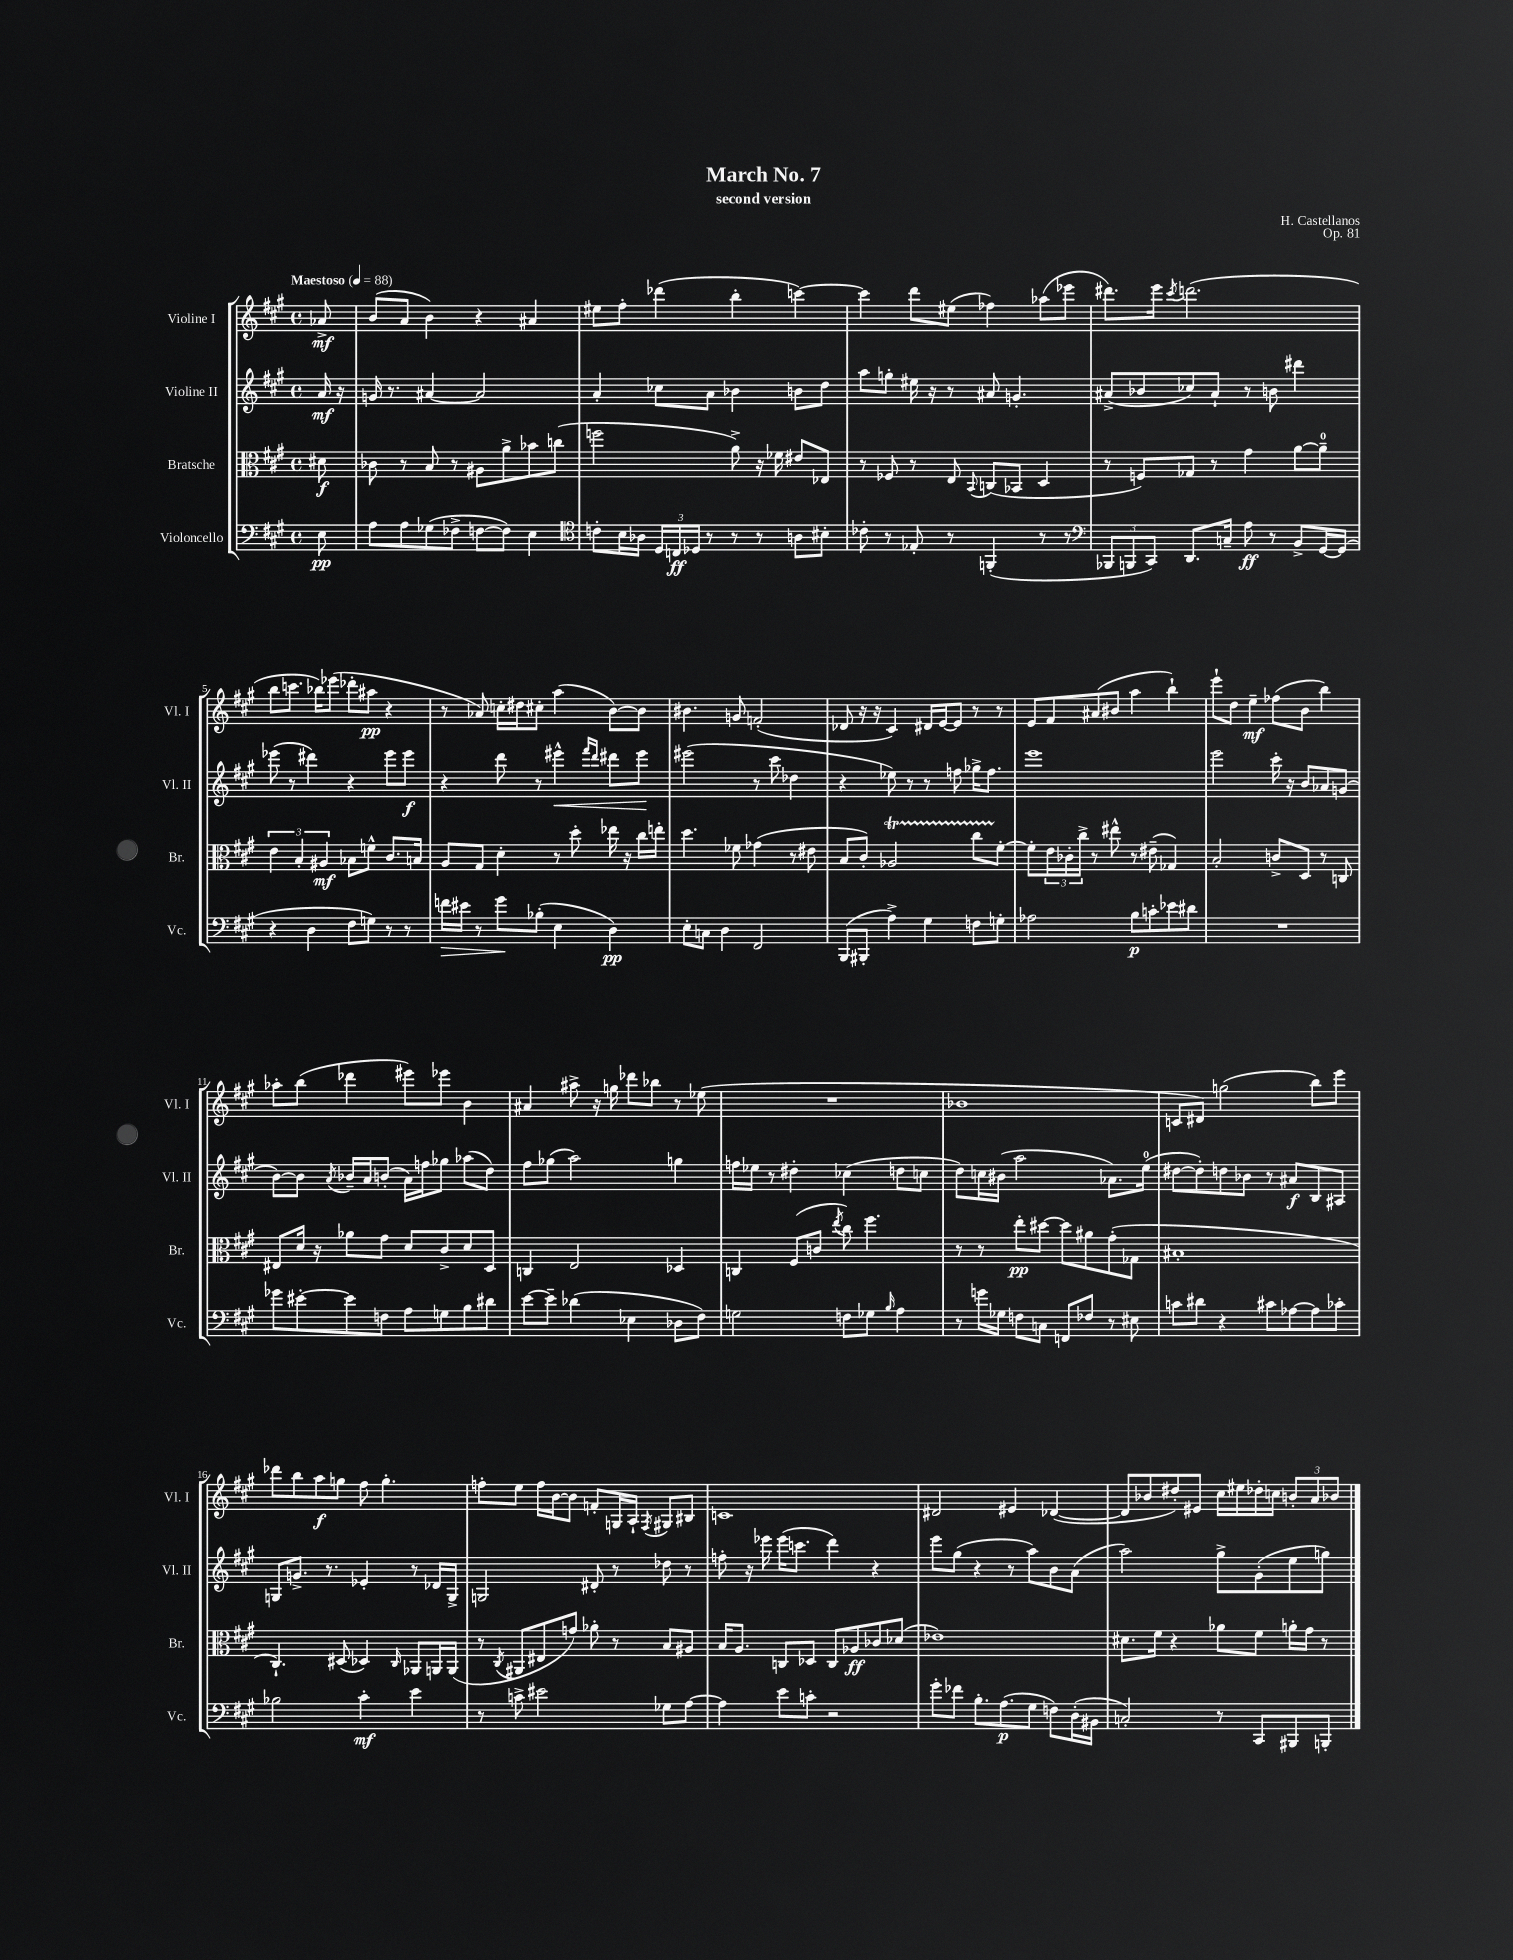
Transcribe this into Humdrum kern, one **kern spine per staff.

**kern	**kern	**kern	**kern
*staff4	*staff3	*staff2	*staff1
*clefF4	*clefC3	*clefG2	*clefG2
*k[f#c#g#]	*k[f#c#g#]	*k[f#c#g#]	*k[f#c#g#]
*M4/4	*M4/4	*M4/4	*M4/4
*met(c)	*met(c)	*met(c)	*met(c)
*MM88	*MM88	*MM88	*MM88
8E\	8d#\	16a/	8a-^/
.	.	16r	.
=	=	=	=
8A\L	8c-\	16g/	(8b/L
.	.	8.r	.
8A\	8r	.	8a/J
(8G-\	8B/	[4a#/	4b\)
8F-^\J	8r	.	.
[8F\L	8A#\L	2a#/]	4r
8F\]J)	8a^\	.	.
4E\	8b-\	.	4a#/
.	(8cc\J	.	.
=	=	=	=
*clefC4	*	*	*
8c'\L	2ff\	4a'/	8ee#\L
16B\L	.	.	8ff#'\J
16A-\JJ	.	.	.
24D/LL	.	8cc-\L	(4ddd-\
24C/	.	.	.
24D-/JJ	.	.	.
8r	.	8a\J	.
8r	8a^\)	4b-\	4bb'\
8r	16r	.	.
.	16f-\	.	.
8A\L	8e#/L	8b\L	[4ccc\)
8B#'\J	8E-/J	8dd\J	.
=	=	=	=
8c-'\	8r	8aa\L	4ccc\]
8r	8F-/	8gg'\J	.
8E-'/	8r	16ee#\	8ddd\L
.	.	16r	.
8r	8E/	8r	(8ee#\J
.	8qqBB/	.	.
(4FF'/	(8C/L	8a#/	4ff-\)
.	8BB-/J	4.g'/	.
8r	4D/	.	(8aa-\L
8r	.	.	8eee-\J
=	=	=	=
*clefF4	*	*	*
12BBB-/L	8r	(8a#^/L	8.ddd#\L)
12BBB/	.	.	.
.	8F/L)	8b-/	.
12CC#/J)	.	.	.
.	.	.	16eee\Jk
.	.	.	8qccc#/
8.DD/L	8G-/J	8cc-/)	(2.ddd\
.	8r	8a#`/J	.
16C~/Jk	.	.	.
8A\	4g#\	8r	.
8r	.	8b\	.
8BB^/L	[8a\L	4ddd#\	.
[16GG#/L	8a~\]J	.	.
(16GG#/]JJ	.	.	.
=	=	=	=
4r	6e\	(8eee-\	8bb\L
.	.	8r	8.ccc\J
.	6B'/	.	.
4D\	.	4ddd#\)	.
.	.	.	16bb-\LK)
.	6A#/	.	.
.	.	.	(8eee-\J
8F#\L	8B-\L	4r	8ddd-'\L
8G\J)	8f^^\J	.	8aa#\J
8r	8.c#/L	8eee-\L	4r
8r	.	8eee-\J	.
.	16B/Jk	.	.
=	=	=	=
16f\LL	8A/L	4r	8r
16e#\JJ	.	.	.
8r	8G#/J	.	8a-/)
8g#\L	4d'\	8ddd\	16cc'\LL
.	.	.	16dd#\J
(8B-'\J	.	8r	8cc#'\J
4E\	8r	4eee#^^\	(4aa\
.	8dd'\	.	.
.	.	16qqfff#/LL	.
.	.	16qqddd/JJ	.
4D\)	16ee-\	8ddd#\L	[8b\L)
.	16r	.	.
.	16cc#\LL	8eee#\J	8b\]J
.	16ee'\JJ	.	.
=	=	=	=
8E'\L	4.dd\	(2eee#\	4.b#\
8C\J	.	.	.
4D\	.	.	.
.	8f-\	.	8g/
2FF#/	(4g-\	8r	(2f'/
.	.	8ccc#\	.
.	8r	4dd-\	.
.	8e#\	.	.
=	=	=	=
(8BBB/L	8B/L	4r	8d-/
8BBB#'/J	8c#'/J)	.	16r
.	.	.	16r
4A^\)	2A-/	8ee-\)	4c#/)
.	.	8r	.
4G#\	.	8r	16d#/LL
.	.	.	[16e/J
.	.	8ff\	8e/]J
8F\L	8cc#\L	16gg-^\LK	8r
.	.	8.ff\J	.
8G'\J	[8f#'\J	.	8r
=	=	=	=
2A-\	8f#'\]L	1eee	8e/L
.	24e\L	.	8f#/
.	24c-'\	.	.
.	24cc#^\JJ	.	.
.	8r	.	(8a#/
.	8ee#^^\	.	8b#/J
8B\L	8r	.	4aa\
8c'\	(8e#~\	.	.
8e-\	4G-/)	.	4bb`\)
8d#\J	.	.	.
=	=	=	=
1r	2B'/	2eee\	8eee`\L
.	.	.	8dd\J
.	.	.	4ee~\
.	8c^/L	16ccc#'\	(8ff-\L
.	.	16r	.
.	8D/J	8b/L	8b\J
.	8r	8a-/	4bb\)
.	8C/	(8g/J	.
=	=	=	=
8g-\L	8E#/L	[8b\L)	8aa-'\L
[8e#'\	16d/Jk	8b\]J	(8bb\J
.	16r	.	.
.	.	8qa/	.
8e#\]	8a-\L	16b-~/LL	4ddd-\
.	.	16a/J	.
8F\J	8g#\J	(8b'/J	.
8A\L	8d/L	16a\LL)	8eee#\L)
.	.	16ff\J	.
8G\	8c#^/	8gg-\J	8eee-\J
8B\	8d/	(8aa-\L	4b\
8d#\J	8D/J	8dd\J)	.
=	=	=	=
[8e\L	4C/	8ff#\L	4a#/
8e~\]J	.	(8gg-\J	.
(4d-\	2E/	2aa\)	8aa#^\
.	.	.	16r
.	.	.	16gg\
4E-\	.	.	8ddd-\L
.	.	.	8bb-\J
8D-\L	4D-/	4gg\	8r
8F#\J)	.	.	(8ee-\
=	=	=	=
2G\	4C/	16ff\LL	1r
.	.	16ee-\JJ	.
.	.	8r	.
.	(8F#/L	4dd#'\	.
.	8c/J	.	.
.	8qee/	.	.
8F\L	8cc#\)	(4cc-\	.
8G-\J	4.ff#\	.	.
16qqB/	.	.	.
4A\	.	8dd\L	.
.	.	8cc\J	.
=	=	=	=
8r	8r	8dd\L)	1b-
16g\LL	8r	16cc\L	.
16G-\JJ	.	(16b#\JJ	.
8F\L	8ee'\L	2aa\	.
8C\J	[8dd#\J	.	.
8FF/L	8dd#\]L	.	.
8F-/J	8a#\	.	.
8r	(8g#'\	8.a-\L)	.
8E#\	8G-\J	.	.
.	.	(16ee\Jk	.
=	=	=	=
8c\L	1B#'	[8dd#\L	8c/L
8d#\J	.	8dd#'\])	8d#/J)
4r	.	8dd\	(2gg\
.	.	8b-\J	.
8c#\L	.	8r	.
[8A-\	.	8a#/L	.
8A-\]	.	8B/	8bb\L)
8c-'\J	.	8A#/J	8eee\J
=	=	=	=
2B-\	4.C#`/)	8G/L	8ddd-\L
.	.	8.g^/J	8bb\
.	.	.	8aa\
.	.	8.r	.
.	(8D#/	.	8gg\J
4c#'\	4D-/)	4e-'/	8ff#\
.	.	.	4.gg'\
.	16qqC#/	.	.
4e\	8AA-/L	8r	.
.	16AA/L	16d-/LL	.
.	(16AA/JJ	16G^/JJ	.
=	=	=	=
8r	8r	2G/	8ff'\L
.	8qC#/	.	.
8c^\	8AA#/L	.	8ee\J
2e#\	8E#/	.	16ff\LL
.	.	.	[16b\J
.	8g/J)	.	8b\]J
.	8a-'\	8d#'/	8f'/L
.	8r	8r	16G/L
.	.	.	16A`/JJ
.	.	.	8qF#/
8G-\L	8B/L	8dd-\	8G#/L
[8A\J	8A#/J	8r	8B#/J
=	=	=	=
4A\]	16B/LK	8ff'\	1c
.	8.A/J	.	.
.	.	16r	.
.	.	16eee-\	.
8e\L	8C/L	(16eee-\LK	.
.	.	8.ccc\J	.
8c'\J	8D-/J	.	.
2r	8C/L	4ddd\)	.
.	8A-/	.	.
.	8c-/	4r	.
.	(8d-/J	.	.
=	=	=	=
8g#'\L	1e-)	8eee\L	2d#/
8f-\J	.	(8gg#\J	.
8.B'\L	.	4r	.
(8.A\	.	.	.
.	.	8r	4e#/
8G#\J	.	8aa\L)	.
8F\L)	.	8b\	([4d-/
(16D'\L	.	(8a\J	.
16BB#\JJ	.	.	.
=	=	=	=
2C'/)	8.d#\L	2aa\)	8d-/]L
.	.	.	8b-/
.	16f#\Jk	.	.
.	4r	.	8dd#'/)
.	.	.	8e#/J
8r	8a-\L	8gg#^\L	16cc#\LL
.	.	.	16ee#\
8CC#/L	8f#\J	(8g#'\	16dd-'\
.	.	.	16cc\JJ
8BBB#/	16a'\LL	8ee\	12b'/L
.	16g#\JJ	.	.
.	.	.	12a/
8BBB'/J	8r	8gg\J)	.
.	.	.	12b-/J
==	==	==	==
*-	*-	*-	*-
